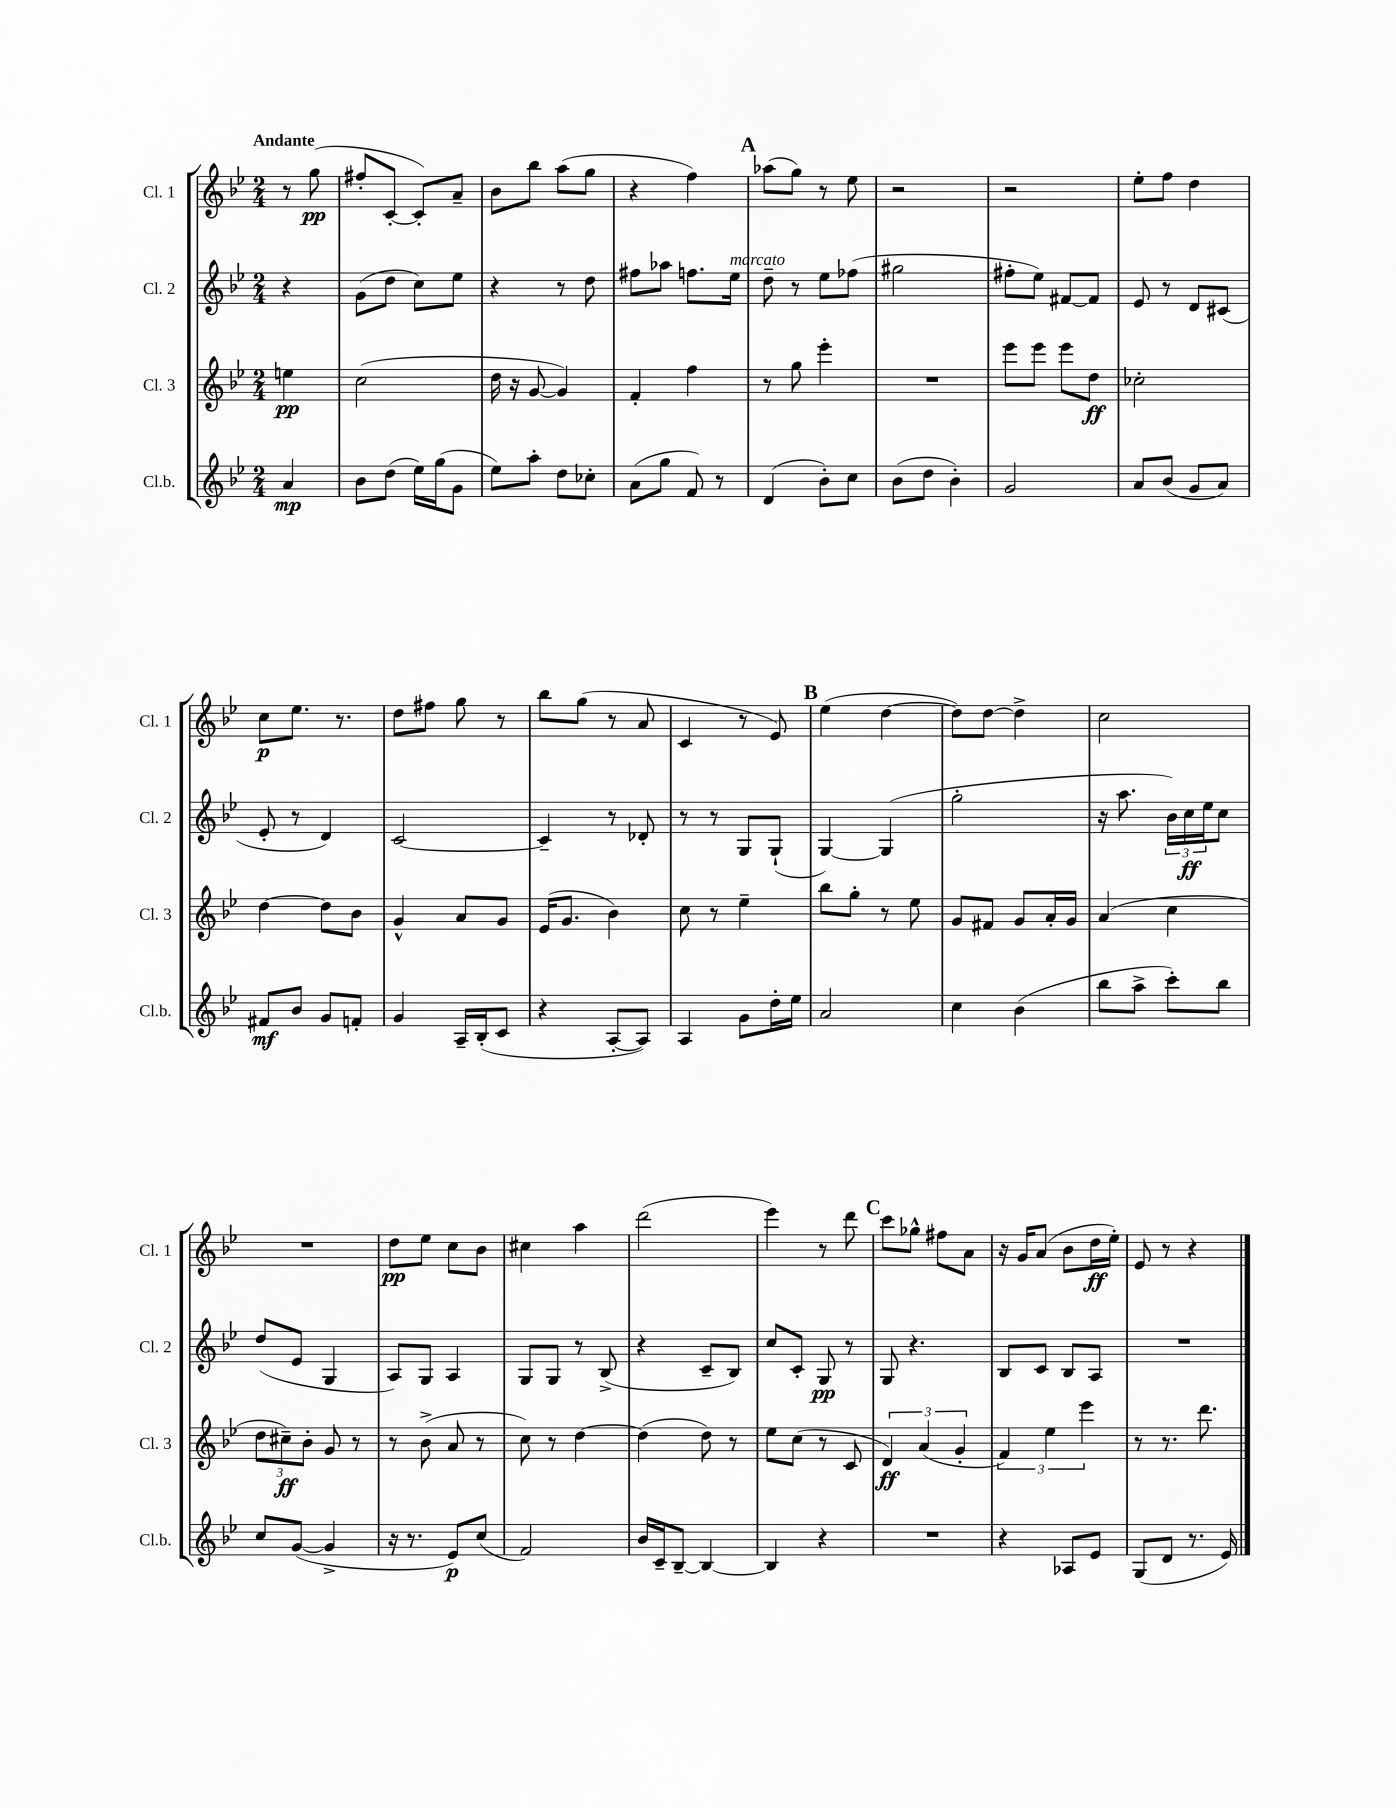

**kern	**dynam	**kern	**dynam	**kern	**dynam	**kern	**dynam
*part4	*part4	*part3	*part3	*part2	*part2	*part1	*part1
*staff4	*staff4	*staff3	*staff3	*staff2	*staff2	*staff1	*staff1
*I"Cl.b.	*	*I"Cl. 3	*	*I"Cl. 2	*	*I"Cl. 1	*
*I'Cl.b.	*	*I'Cl. 3	*	*I'Cl. 2	*	*I'Cl. 1	*
*clefG2	*	*clefG2	*	*clefG2	*	*clefG2	*
*k[b-e-]	*	*k[b-e-]	*	*k[b-e-]	*	*k[b-e-]	*
*M2/4	*	*M2/4	*	*M2/4	*	*M2/4	*
=	=	=	=	=	=	=	=
!	!	!	!	!	!	!LO:TX:a:B:t=Andante	!
4a/	mp	4een\	pp	4r	.	8r	.
.	.	.	.	.	.	(8gg\	pp
=1	=1	=1	=1	=1	=1	=1	=1
8b-\L	.	(2cc\	.	(8g\L	.	8ff#X'/L	.
(8dd\J	.	.	.	8dd\J	.	[8c'/J	.
16ee-\LL)	.	.	.	8cc\L)	.	8c'/L])	.
(16gg\J	.	.	.	.	.	.	.
8g\J	.	.	.	8ee-\J	.	8a~/J	.
=2	=2	=2	=2	=2	=2	=2	=2
8ee-\L)	.	16dd\	.	4r	.	8b-\L	.
.	.	16r	.	.	.	.	.
8aa'\J	.	[8g/	.	.	.	8bb-\J	.
8dd\L	.	4g/])	.	8r	.	(8aa\L	.
8cc-X'\J	.	.	.	8dd\	.	8gg\J	.
=3	=3	=3	=3	=3	=3	=3	=3
(8a\L	.	4f'/	.	8ff#X\L	.	4r	.
8gg\J	.	.	.	8aa-X\J	.	.	.
8f/)	.	4ff\	.	8.ffn\L	.	4ff\)	.
8r	.	.	.	.	.	.	.
!	!	!	!	!LO:TX:a:i:t=marcato	!	!	!
.	.	.	.	16ee-\Jk	.	.	.
!!LO:REH:place=s1:t=A
=4	=4	=4	=4	=4	=4	=4	=4
(4d/	.	8r	.	8dd~\	.	(8aa-X\L	.
.	.	8gg\	.	8r	.	8gg\J)	.
8b-'\L)	.	4eee-'\	.	8ee-\L	.	8r	.
8cc\J	.	.	.	(8ff-X\J	.	8ee-\	.
=5	=5	=5	=5	=5	=5	=5	=5
(8b-\L	.	2r	.	2gg#X\	.	2r	.
8dd\J	.	.	.	.	.	.	.
4b-'\)	.	.	.	.	.	.	.
=6	=6	=6	=6	=6	=6	=6	=6
2g/	.	8eee-\L	.	8ff#X'\L	.	2r	.
.	.	8eee-\J	.	8ee-\J)	.	.	.
.	.	8eee-\L	.	[8f#X/L	.	.	.
.	.	8dd\J	ff	8f#/J]	.	.	.
=7	=7	=7	=7	=7	=7	=7	=7
8a/L	.	2cc-X'\	.	8e-/	.	8ee-'\L	.
(8b-/J	.	.	.	8r	.	8ff\J	.
8g/L	.	.	.	8d/L	.	4dd\	.
8a/J)	.	.	.	(8c#X/J	.	.	.
!!LO:LB:g=z
=8	=8	=8	=8	=8	=8	=8	=8
8f#X/L	mf	[4dd\	.	8e-'/	.	8cc\L	p
8b-/J	.	.	.	8r	.	8.ee-\J	.
8g/L	.	8dd\L]	.	4d/)	.	.	.
.	.	.	.	.	.	8.r	.
8fn'/J	.	8b-\J	.	.	.	.	.
=9	=9	=9	=9	=9	=9	=9	=9
4g/	.	4g^^/	.	[2c/	.	8dd\L	.
.	.	.	.	.	.	8ff#X\J	.
16A~/LL	.	8a/L	.	.	.	8gg\	.
(16B-'/J	.	.	.	.	.	.	.
8c/J	.	8g/J	.	.	.	8r	.
=10	=10	=10	=10	=10	=10	=10	=10
4r	.	(16e-/KL	.	4c~/]	.	8bb-\L	.
.	.	8.g/J	.	.	.	.	.
.	.	.	.	.	.	(8gg\J	.
[8A'/L	.	4b-\)	.	8r	.	8r	.
8A/J])	.	.	.	8d-X'/	.	8a/	.
=11	=11	=11	=11	=11	=11	=11	=11
4A/	.	8cc\	.	8r	.	4c/	.
.	.	8r	.	8r	.	.	.
8g\L	.	4ee-~\	.	8G/L	.	8r	.
16dd'\L	.	.	.	(8G`/J	.	8e-/)	.
16ee-\JJ	.	.	.	.	.	.	.
!!LO:REH:place=s1:t=B
=12	=12	=12	=12	=12	=12	=12	=12
2a/	.	8bb-\L	.	[4G/)	.	(4ee-\	.
.	.	8gg'\J	.	.	.	.	.
.	.	8r	.	(4G/]	.	[4dd\	.
.	.	8ee-\	.	.	.	.	.
=13	=13	=13	=13	=13	=13	=13	=13
4cc\	.	8g/L	.	2gg'\	.	8dd\L])	.
.	.	8f#X/J	.	.	.	[8dd\J	.
(4b-\	.	8g/L	.	.	.	4dd^\]	.
.	.	16a'/L	.	.	.	.	.
.	.	16g/JJ	.	.	.	.	.
=14	=14	=14	=14	=14	=14	=14	=14
8bb-\L	.	(4a/	.	16r	.	2cc\	.
.	.	.	.	8.aa\	.	.	.
8aa^\J	.	.	.	.	.	.	.
8ccc'\L)	.	4cc\	.	24b-\LL)	.	.	.
.	.	.	.	24cc\	ff	.	.
.	.	.	.	24ee-\J	.	.	.
8bb-\J	.	.	.	8cc\J	.	.	.
!!LO:LB:g=z
=15	=15	=15	=15	=15	=15	=15	=15
8cc/L	.	12dd\L	.	(8dd/L	.	2r	.
.	.	12cc#X~\)	ff	.	.	.	.
([8g/J	.	.	.	8e-/J	.	.	.
.	.	12b-'\J	.	.	.	.	.
4g^/]	.	8g/	.	4G/	.	.	.
.	.	8r	.	.	.	.	.
=16	=16	=16	=16	=16	=16	=16	=16
16r	.	8r	.	8A/L)	.	8dd\L	pp
8.r	.	.	.	.	.	.	.
.	.	(8b-^\	.	8G/J	.	8ee-\J	.
8e-/L)	p	8a/	.	4A/	.	8cc\L	.
(8cc/J	.	8r	.	.	.	8b-\J	.
=17	=17	=17	=17	=17	=17	=17	=17
2f/)	.	8cc\)	.	8G/L	.	4cc#X\	.
.	.	8r	.	8G/J	.	.	.
.	.	[4dd\	.	8r	.	4aa\	.
.	.	.	.	(8B-^/	.	.	.
=18	=18	=18	=18	=18	=18	=18	=18
16b-/LL	.	(4dd\]	.	4r	.	(2ddd\	.
16c~/J	.	.	.	.	.	.	.
[8B-~/J	.	.	.	.	.	.	.
4B-/_	.	8dd\)	.	8c~/L	.	.	.
.	.	8r	.	8B-/J)	.	.	.
=19	=19	=19	=19	=19	=19	=19	=19
4B-/]	.	8ee-\L	.	8cc/L	.	4eee-\)	.
.	.	(8cc\J	.	8c'/J	.	.	.
4r	.	8r	.	8G/	pp	8r	.
.	.	8c/	.	8r	.	8ddd\	.
!!LO:REH:place=s1:t=C
=20	=20	=20	=20	=20	=20	=20	=20
2r	.	6d/)	ff	8G/	.	8ccc\L	.
.	.	.	.	4.r	.	8gg-X^^\J	.
.	.	(6a/	.	.	.	.	.
.	.	.	.	.	.	8ff#X\L	.
.	.	6g'/	.	.	.	.	.
.	.	.	.	.	.	8a\J	.
=21	=21	=21	=21	=21	=21	=21	=21
4r	.	6f/)	.	8B-/L	.	16r	.
.	.	.	.	.	.	16g/KL	.
.	.	.	.	8c/J	.	(8a/J	.
.	.	6ee-\	.	.	.	.	.
8A-X/L	.	.	.	8B-/L	.	8b-\L	.
.	.	6eee-\	.	.	.	.	.
8e-/J	.	.	.	8A/J	.	16dd\L	ff
.	.	.	.	.	.	16ee-'\JJ)	.
=22	=22	=22	=22	=22	=22	=22	=22
(8G/L	.	8r	.	2r	.	8e-/	.
8d/J	.	8.r	.	.	.	8r	.
8.r	.	.	.	.	.	4r	.
.	.	8.ddd\	.	.	.	.	.
16e-/)	.	.	.	.	.	.	.
==	==	==	==	==	==	==	==
*-	*-	*-	*-	*-	*-	*-	*-
